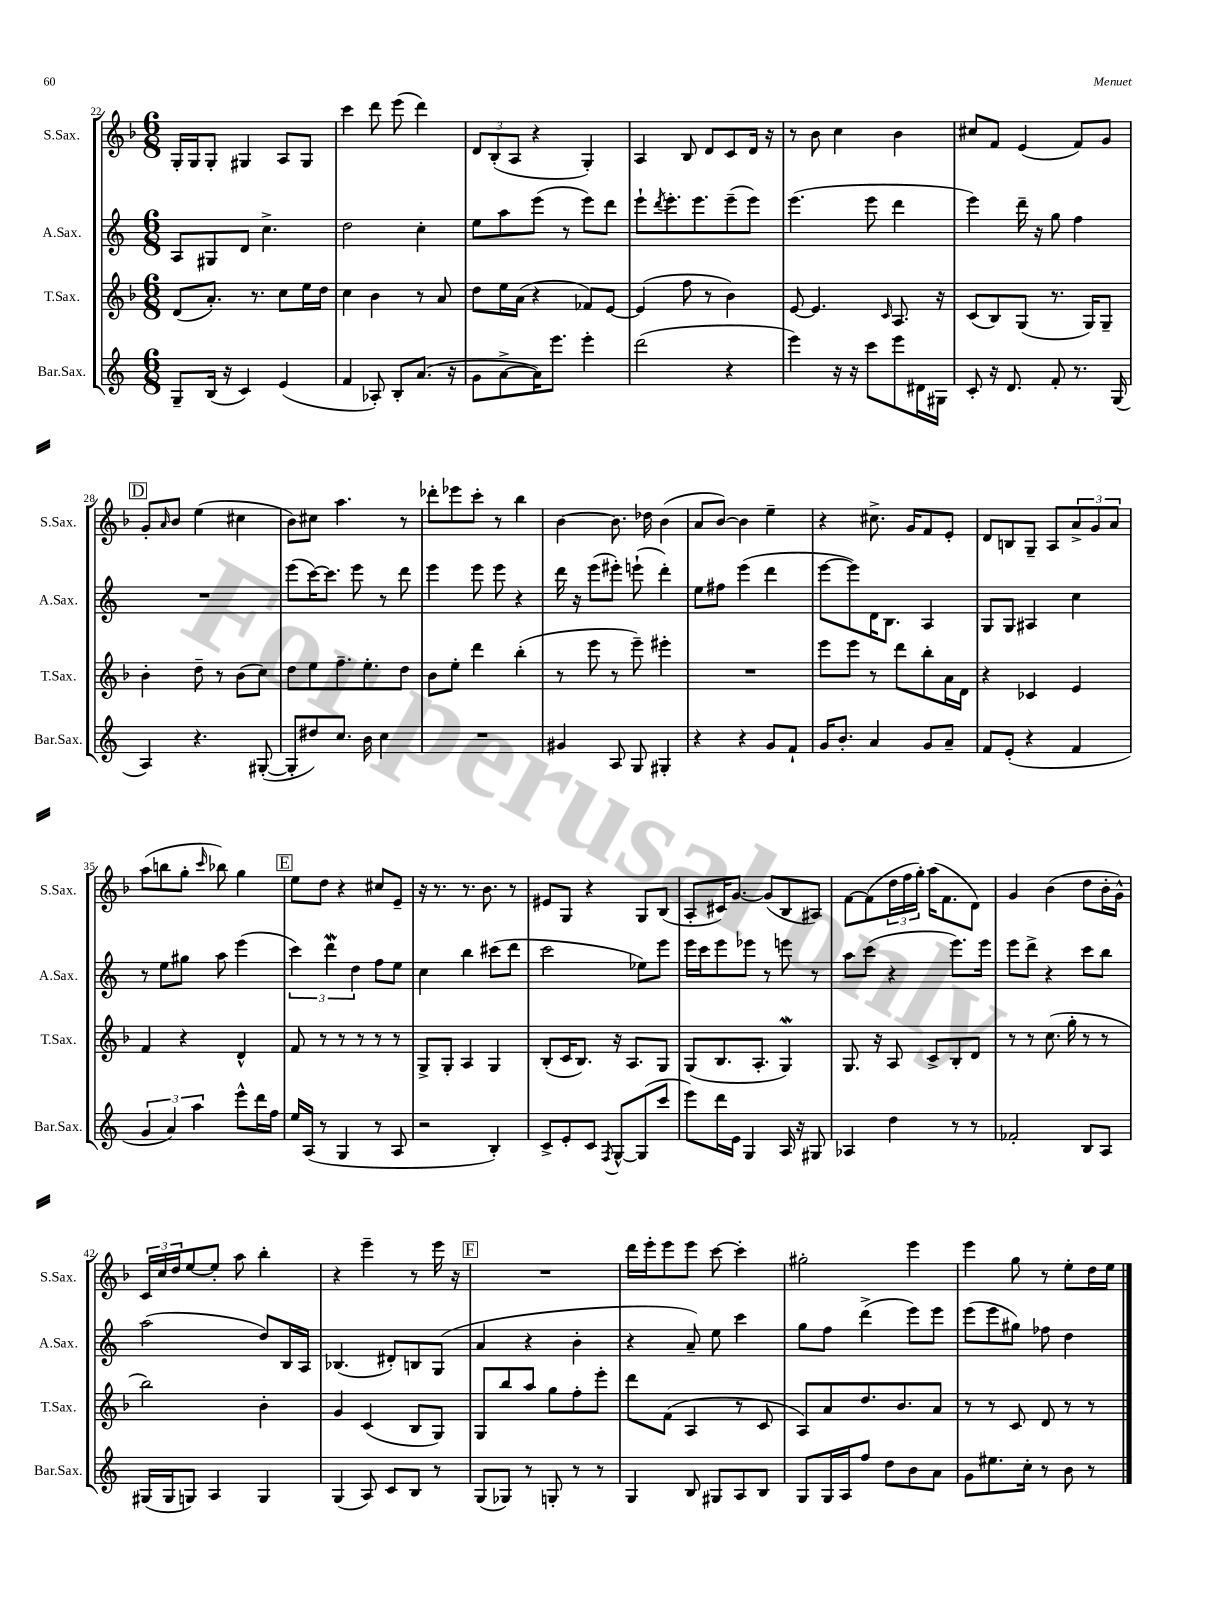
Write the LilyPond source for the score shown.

<<
\new StaffGroup <<
\new Staff = "s0" \with { instrumentName = "S.Sax." shortInstrumentName = "S.Sax." } {
    \clef treble \key f \major \numericTimeSignature \time 6/8
    g16-. g16 g8-. gis4 a8 gis8 |
    c'''4 d'''8 e'''8( d'''4) |
    \tuplet 3/2 { d'8 bes8-.( a8 } r4 g4-.) |
    a4 bes8 d'8 c'8 d'16 r16 |
    r8 bes'8 c''4 bes'4 |
    cis''8 f'8 e'4( f'8) g'8 |
    \mark \markup { \box "D" } g'8-. \grace { a'16 } bes'8 e''4( cis''4 |
    bes'8) cis''8 a''4. r8 |
    des'''8-. ees'''8 c'''8-. r8 bes''4 |
    bes'4~ bes'8. des''16 bes'4( |
    a'8 bes'8~) bes'4 e''4-- |
    r4 cis''8.-> g'16 f'8 e'8-. |
    d'8 b8 g8-- a8 \tuplet 3/2 { a'8-> g'8 a'8 } |
    a''8( b''8 g''8-. \grace { c'''16 } bes''8) g''4 |
    \mark \markup { \box "E" } e''8 d''8 r4 cis''8 e'8-- |
    r16 r8. r8. bes'8. r8 |
    eis'8 g8 r4 g8 bes8( |
    a8-. cis'16) g'8.~ g'8( bes8 ais8) |
    f'8~ f'8( \tuplet 3/2 { d''16 f''16 g''16-.) } a''16( f'8. d'8) |
    g'4 bes'4( d''8 bes'16-. g'16-^) |
    \tuplet 3/2 { c'16 c''16 d''16 } e''8~ e''8-. a''8 bes''4-. |
    r4 e'''4-- r8 e'''16 r16 |
    \mark \markup { \box "F" } R2. |
    d'''16 e'''16-. e'''8 e'''8 c'''8~ c'''4-. |
    gis''2-. e'''4 |
    e'''4 g''8 r8 e''8-. d''16 e''16 \bar "|." |
}
\new Staff = "s1" \with { instrumentName = "A.Sax." shortInstrumentName = "A.Sax." } {
    \clef treble \key c \major \numericTimeSignature \time 6/8
    a8 gis8 d'8 c''4.-> |
    d''2 c''4-. |
    e''8 a''8 e'''8( r8 e'''8) d'''8 |
    e'''8-! \acciaccatura { d'''8 } e'''8.-. e'''8. e'''8--( e'''8) |
    e'''4.( e'''8 d'''4 |
    e'''4) d'''16-- r16 g''8 f''4 |
    \mark \markup { \box "D" } R2. |
    e'''8( c'''16~) c'''8. e'''8 r8 d'''8 |
    e'''4 e'''8 e'''8 r4 |
    d'''16 r16 e'''8( eis'''8-.) e'''8-!( d'''4-.) |
    e''8 fis''8 e'''4( d'''4 |
    e'''8~ e'''8) d'16 b8. a4 |
    g8 g8 ais4 c''4 |
    r8 e''8 gis''8 a''8 e'''4( |
    \mark \markup { \box "E" } \tuplet 3/2 { c'''4) d'''4\mordent d''4 } f''8 e''8 |
    c''4 b''4 cis'''8( d'''8 |
    c'''2 ees''8) e'''8 |
    e'''16 c'''16 e'''8 ees'''8 r8 e'''8 r8 |
    a''8 c'''8( r4 e'''8.) e'''16 |
    e'''8 d'''8-> r4 c'''8 b''8 |
    a''2( d''8) b16 a16 |
    bes4.( dis'8-.) b8 g8( |
    \mark \markup { \box "F" } a'4 r4 b'4-. |
    r4 a'8--) e''8 c'''4 |
    g''8 f''8 d'''4->( e'''8) e'''8 |
    e'''8( e'''8 gis''8) fes''8 d''4 \bar "|." |
}
\new Staff = "s2" \with { instrumentName = "T.Sax." shortInstrumentName = "T.Sax." } {
    \clef treble \key f \major \numericTimeSignature \time 6/8
    d'8( a'8.-.) r8. c''8 e''16 d''16 |
    c''4 bes'4 r8 a'8 |
    d''8 e''16 a'16( r4 fes'8) e'8~ |
    e'4( f''8 r8 bes'4) |
    e'8~ e'4. \grace { c'16 } a8. r16 |
    c'8( bes8) g8( r8. g16) g8-- |
    \mark \markup { \box "D" } bes'4-. d''8-- r8 bes'8( c''8) |
    d''8 e''8 f''8.-- e''8.-. d''8 |
    bes'8 e''8-. d'''4 bes''4-.( |
    r8 e'''8 r8 e'''8--) eis'''4-. |
    R2. |
    e'''8 e'''8 r8 d'''8 bes''8-. a'16 d'16 |
    r4 ces'4 e'4 |
    f'4 r4 d'4-^ |
    \mark \markup { \box "E" } f'8 r8 r8 r8 r8 r8 |
    g8-> g8-. a4 g4 |
    bes8-.( c'16 bes8.) r16 a8. g8 |
    g8( bes8. a8.-. g4\mordent) |
    g8. r16 a8 c'8-> bes8-. d'8 |
    r8 r8 c''8.( g''16-. r8 r8 |
    bes''2) bes'4-. |
    g'4 c'4( bes8 g8) |
    \mark \markup { \box "F" } g8 bes''8 a''8 g''8 f''8-. e'''8-. |
    d'''8 f'8( a4 r8 c'8 |
    a8) a'8 d''8. bes'8. a'8 |
    r8 r8 c'8 d'8 r8 r8 \bar "|." |
}
\new Staff = "s3" \with { instrumentName = "Bar.Sax." shortInstrumentName = "Bar.Sax." } {
    \clef treble \key c \major \numericTimeSignature \time 6/8
    g8-- b16( r16 c'4) e'4( |
    f'4 aes8-.) b8-. a'8.( r16 |
    g'8 a'8~-> a'16) e'''8. e'''4-. |
    d'''2( r4 |
    e'''4) r16 r16 c'''8 e'''8 dis'16 gis16 |
    c'8-. r16 d'8. f'8-. r8. g16( |
    \mark \markup { \box "D" } a4) r4. gis8~-.( |
    gis8-. dis''8) c''8. b'16 c''4 |
    R2. |
    gis'4 a8 g8 gis4-. |
    r4 r4 g'8 f'8-! |
    g'16 b'8.-. a'4 g'8 a'8-- |
    f'8 e'8-.( r4 f'4 |
    \tuplet 3/2 { g'4 a'4) a''4 } e'''8-^ d'''16 f''16 |
    \mark \markup { \box "E" } e''16 a16( r8 g4 r8 a8 |
    r2 b4-.) |
    c'8-> e'8-. c'8 \acciaccatura { f8 } g8~-^ g8( c'''8 |
    e'''8) d'''16 e'16 g4 a16 r16 gis8 |
    aes4 d''4 r8 r8 |
    fes'2-. b8 a8 |
    gis16( gis16 g8) a4 g4 |
    g4( a8) c'8 b8 r8 |
    \mark \markup { \box "F" } g8( ges8) r8 g8-. r8 r8 |
    g4 b8 gis8 a8 b8 |
    g8 g16 a16 f''8 d''8 b'8 a'8 |
    g'8 eis''8. c''16-. r8 b'8 r8 \bar "|." |
}
>>
>>
\layout { \context { \Score currentBarNumber = #22 } }
